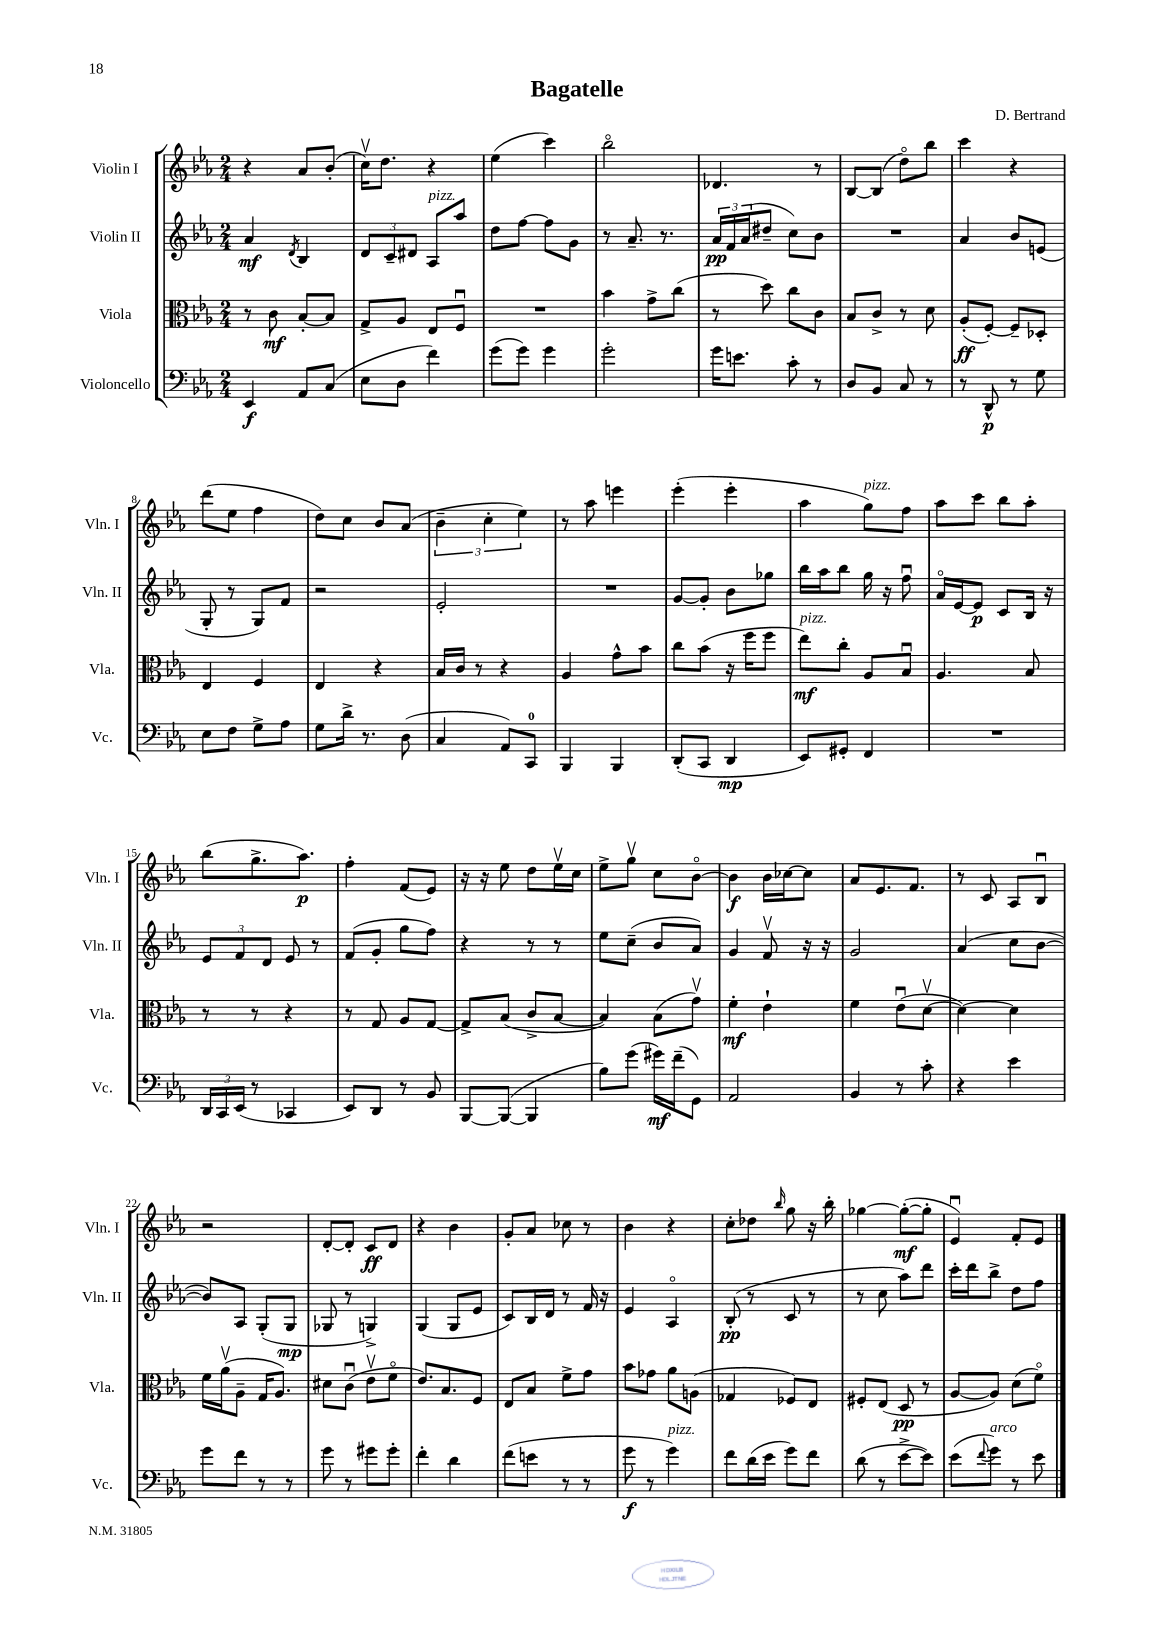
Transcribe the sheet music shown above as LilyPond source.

\header { title = "Bagatelle" composer = "D. Bertrand" }
<<
\new StaffGroup <<
\new Staff = "s0" \with { instrumentName = "Violin I" shortInstrumentName = "Vln. I" } {
    \clef treble \key ees \major \numericTimeSignature \time 2/4
    r4 aes'8 bes'8-.( |
    c''16\upbow) d''8. r4 |
    ees''4( c'''4) |
    bes''2\flageolet |
    des'4. r8 |
    bes8~ bes8( d''8\flageolet) bes''8 |
    c'''4 r4 |
    d'''8( ees''8 f''4 |
    d''8) c''8 bes'8 aes'8( |
    \tuplet 3/2 { bes'4-- c''4-. ees''4) } |
    r8 aes''8 e'''4 |
    ees'''4-.( ees'''4-. |
    aes''4 g''8^\markup { \italic "pizz." }) f''8 |
    aes''8 c'''8 bes''8 aes''8-. |
    bes''8( g''8.-> aes''8.\p) |
    f''4-. f'8( ees'8) |
    r16 r16 ees''8 d''8 ees''16\upbow c''16 |
    ees''8-> g''8\upbow c''8 bes'8~\flageolet |
    bes'4\f bes'16 ces''16~ ces''8 |
    aes'8 ees'8. f'8. |
    r8 c'8 aes8 bes8\downbow |
    r2 |
    d'8~-. d'8-. c'8\ff d'8 |
    r4 bes'4 |
    g'8-. aes'8 ces''8 r8 |
    bes'4 r4 |
    c''8-. des''8 \grace { bes''16 } g''8 r16 bes''16-. |
    ges''4~ ges''8~-.\mf( ges''8-. |
    ees'4\downbow) f'8-. ees'8 \bar "|." |
}
\new Staff = "s1" \with { instrumentName = "Violin II" shortInstrumentName = "Vln. II" } {
    \clef treble \key ees \major \numericTimeSignature \time 2/4
    aes'4\mf \acciaccatura { d'8 } bes4 |
    \tuplet 3/2 { d'8 c'8-- dis'8 } aes8^\markup { \italic "pizz." } aes''8 |
    d''8 f''8~ f''8 g'8 |
    r8 aes'8.-- r8. |
    \tuplet 3/2 { aes'16\pp f'16 aes'16( } dis''8-- c''8) bes'8 |
    R2 |
    aes'4 bes'8 e'8( |
    g8-. r8 g8) f'8 |
    r2 |
    ees'2-. |
    R2 |
    g'8~ g'8-. bes'8 ges''8 |
    bes''16 aes''16 bes''8 g''16 r16 f''8\downbow |
    aes'16\flageolet ees'16~ ees'8\p c'8 bes16 r16 |
    \tuplet 3/2 { ees'8 f'8 d'8 } ees'8 r8 |
    f'8( g'8-. g''8 f''8) |
    r4 r8 r8 |
    ees''8 c''8--( bes'8 aes'8) |
    g'4 f'8\upbow r16 r16 |
    g'2 |
    aes'4( c''8 bes'8~ |
    bes'8) aes8 g8-.( g8\mp |
    ges8 r8 g4->) |
    g4( g8 ees'8 |
    c'8) bes16 d'16 r8 f'16 r16 |
    ees'4 aes4\flageolet |
    bes8-.\pp( r8 c'8 r8 |
    r8 c''8 aes''8) d'''8 |
    c'''16-. d'''16 bes''8-> d''8 f''8 \bar "|." |
}
\new Staff = "s2" \with { instrumentName = "Viola" shortInstrumentName = "Vla." } {
    \clef alto \key ees \major \numericTimeSignature \time 2/4
    r8 c'8\mf bes8~-. bes8 |
    g8-> aes8 ees8 f8\downbow |
    R2 |
    bes'4 g'8-> c''8( |
    r8 d''8) c''8 c'8 |
    bes8 c'8-> r8 d'8 |
    aes8-.\ff( f8~-.) f8-- des8-. |
    ees4 f4 |
    ees4 r4 |
    bes16 c'16 r8 r4 |
    aes4 g'8-^ bes'8 |
    c''8 bes'8( r16 f''16 f''8 |
    ees''8\mf^\markup { \italic "pizz." }) c''8-. aes8 bes8\downbow |
    aes4. bes8 |
    r8 r8 r4 |
    r8 g8 aes8 g8~ |
    g8-> bes8( c'8-> bes8~ |
    bes4) bes8( g'8\upbow) |
    f'4-.\mf ees'4-! |
    f'4 ees'8\downbow( d'8~\upbow |
    d'4~) d'4 |
    f'16 aes'16\upbow( aes8-- g16 aes8.) |
    dis'8 c'8\downbow( ees'8\upbow f'8\flageolet |
    ees'8.) bes8. f8 |
    ees8 bes8 f'8-> g'8 |
    bes'8 ges'8 aes'8 a8( |
    ges4 fes8) ees8 |
    fis8-. ees8( d8\pp r8 |
    aes8~ aes8) d'8( f'8\flageolet) \bar "|." |
}
\new Staff = "s3" \with { instrumentName = "Violoncello" shortInstrumentName = "Vc." } {
    \clef bass \key ees \major \numericTimeSignature \time 2/4
    ees,4\f aes,8 c8( |
    ees8 d8 f'4) |
    g'8( g'8) g'4 |
    g'2-. |
    g'16 e'8. c'8-. r8 |
    d8 bes,8 c8 r8 |
    r8 d,8-^\p r8 g8 |
    ees8 f8 g8-> aes8 |
    g8 d'16-> r8. d8( |
    c4 aes,8) c,8-0 |
    bes,,4 bes,,4 |
    d,8-.( c,8 d,4\mp |
    ees,8) gis,8-. f,4 |
    R2 |
    \tuplet 3/2 { d,16 c,16 ees,16( } r8 ces,4 |
    ees,8) d,8 r8 bes,8 |
    bes,,8~ bes,,8~( bes,,4 |
    bes8) g'8( gis'16\mf) f'16--( g,8) |
    aes,2 |
    bes,4 r8 c'8-. |
    r4 ees'4 |
    g'8 f'8 r8 r8 |
    g'8 r8 gis'8 gis'8-. |
    f'4-. d'4 |
    f'8( e'8 r8 r8 |
    g'8\f r8 g'4^\markup { \italic "pizz." }) |
    f'8 d'16( ees'16 g'8) f'8 |
    d'8( r8 ees'8~-> ees'8) |
    ees'8( \appoggiatura { f'8 } g'8^\markup { \italic "arco" }) r8 ees'8 \bar "|." |
}
>>
>>
